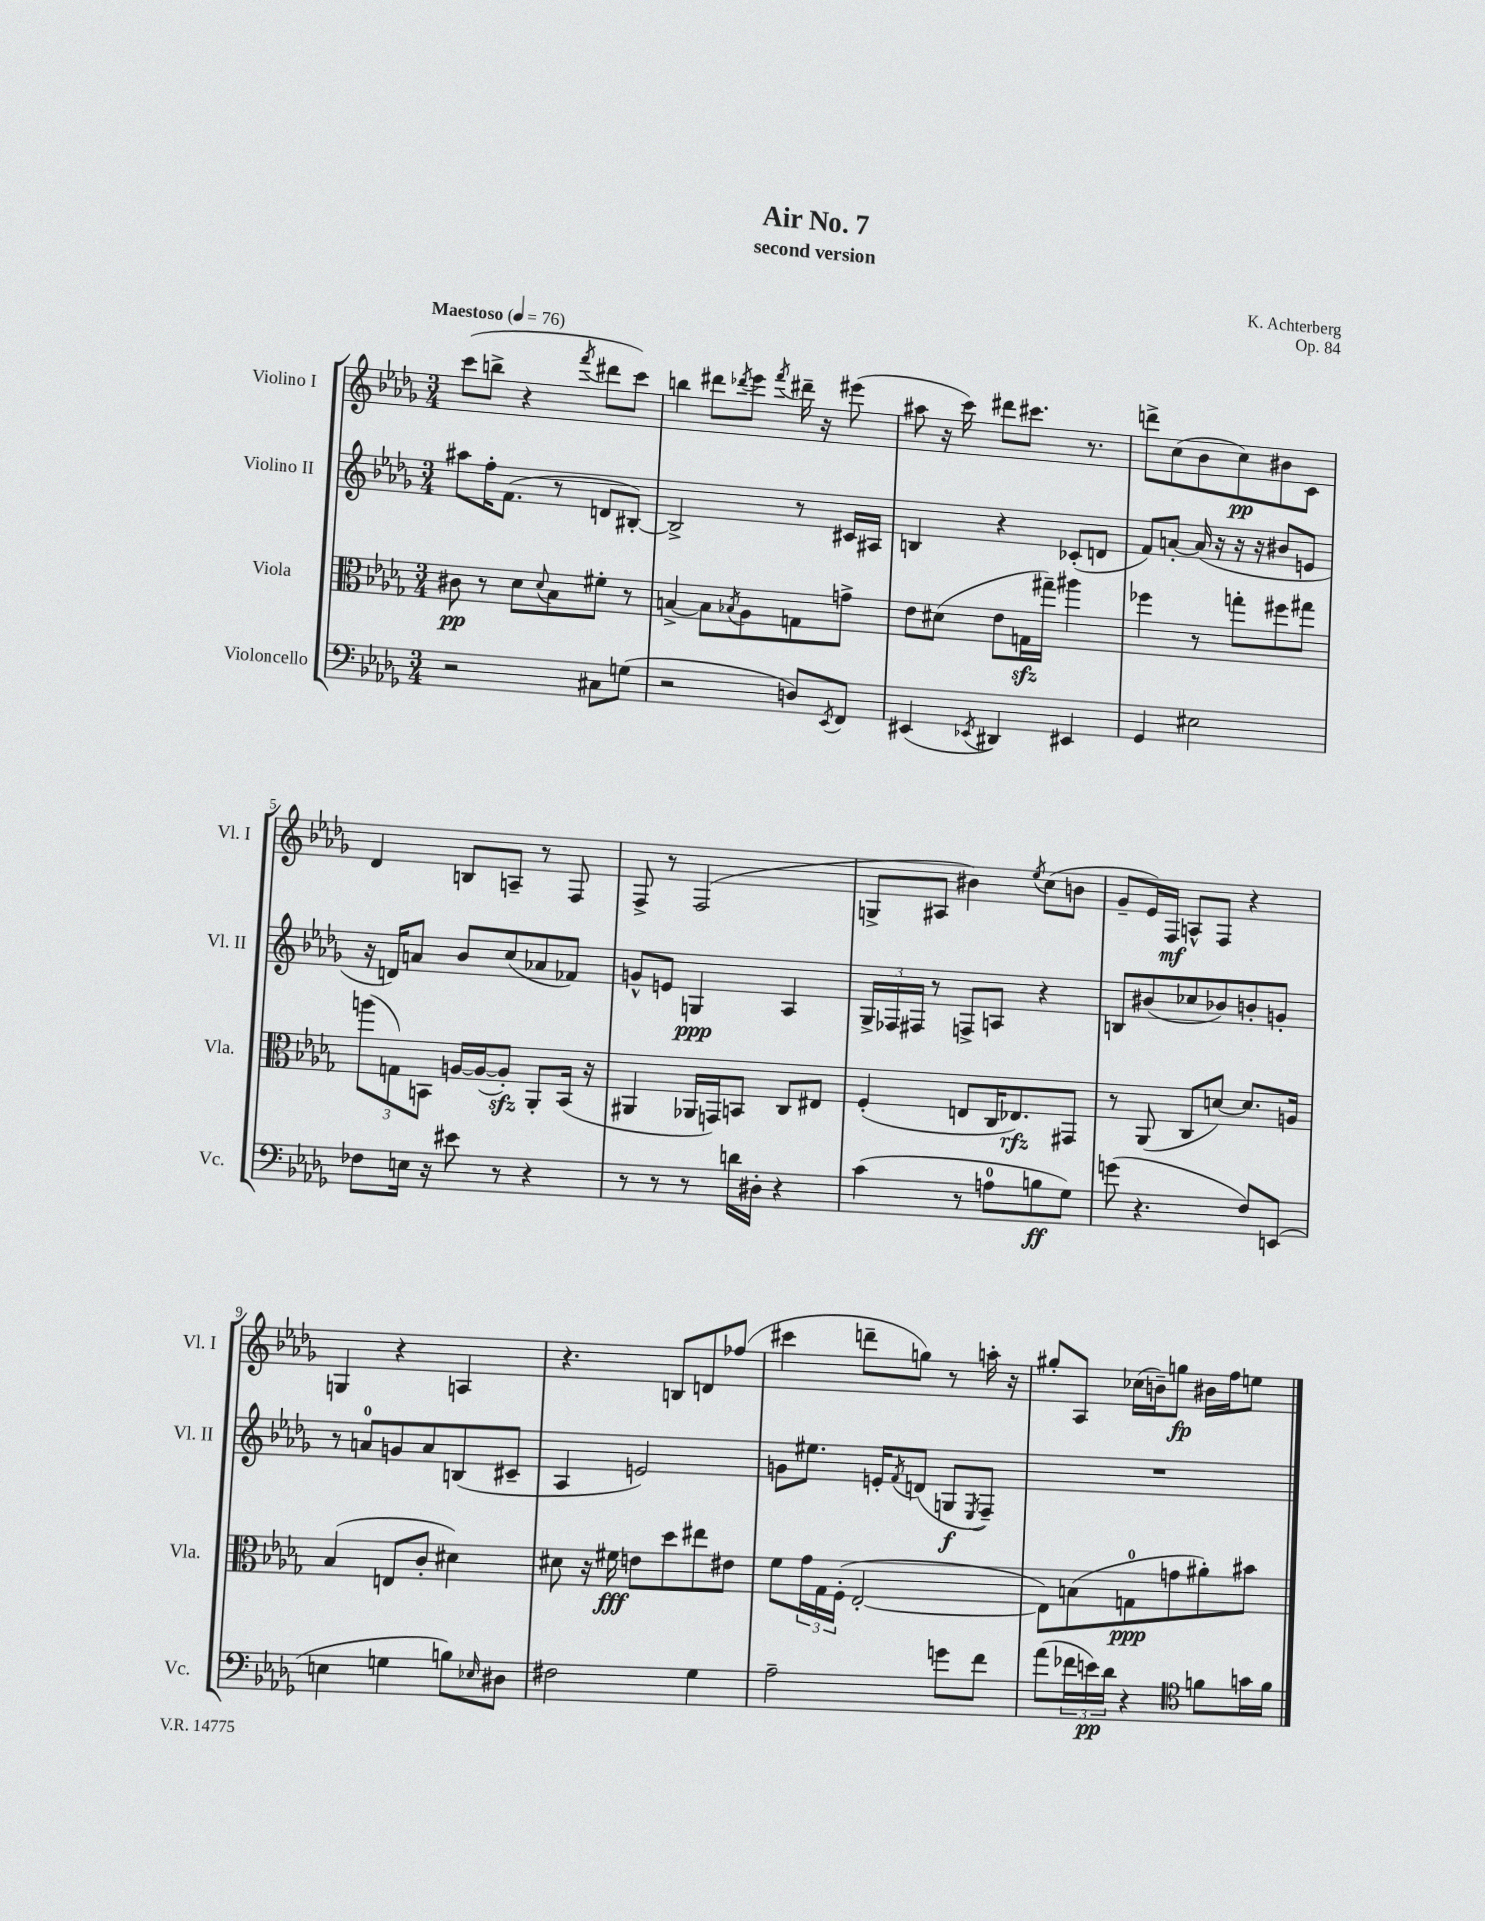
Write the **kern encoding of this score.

**kern	**kern	**kern	**kern
*staff4	*staff3	*staff2	*staff1
*clefF4	*clefC3	*clefG2	*clefG2
*k[b-e-a-d-g-]	*k[b-e-a-d-g-]	*k[b-e-a-d-g-]	*k[b-e-a-d-g-]
*M3/4	*M3/4	*M3/4	*M3/4
*MM76	*MM76	*MM76	*MM76
2r	8c#	8aa#	(8ccc
.	8r	16ff'	8bb^
.	.	(8.f	.
.	8d-	.	4r
.	8qqd-	.	.
.	8B-	8r	.
.	.	.	8qfff
8C#	8f#'	8d	8ddd#
(8G	8r	[8B#')	8ccc)
=	=	=	=
2r	[4B^	2B#^]	4bb
.	8B]	.	8ddd#
.	8qB-	.	8qddd-
.	8A-	.	8eee-
.	.	.	8qfff
8D)	8G	8r	16ddd#~
.	.	.	16r
8qEE-	.	.	.
8FF	8g^	16c#	(8eee#
.	.	16A#	.
=	=	=	=
(4EE#	8e-	4B	8aa#
.	(8d#	.	16r
.	.	.	16ccc)
8qEE-	.	.	.
4DD#)	8e-	4r	8ddd#
.	16G	.	8.ccc#
.	16gg#~)	.	.
4EE#	4aa#	(8c-'	.
.	.	.	8.r
.	.	8d	.
=	=	=	=
4GG-	4ff-	8f)	8ddd^
.	.	[8a'	(8cc
2E#	8r	(16a]	8b-
.	.	16r	.
.	8gg'	16r	8cc)
.	.	16r	.
.	8ff#	8b#	8b#
.	8gg#	8e	8c
=	=	=	=
8F-	(12aa	16r	4d-
.	.	16d)	.
.	12G)	.	.
16E	.	8a	.
.	12BB	.	.
16r	.	.	.
8e#	[16A	8b-	8B
.	(16A_	.	.
8r	8A'])	(8cc	8A~
4r	8AA-'	8a-	8r
.	(16BB	8f-)	8F
.	16r	.	.
=	=	=	=
8r	4AA#	8g^^	8F^
8r	.	8e	8r
8r	16AA-	4G	(2F
.	16GG)	.	.
16d	8BB	.	.
16D#'	.	.	.
4r	8C	4A-	.
.	8E#	.	.
=	=	=	=
(4c	(4F'	24G-^	8G^
.	.	24F-	.
.	.	24F#	.
.	.	8r	8A#
8r	8E	8F^	4b#)
8A	16C	8A	.
.	8.E-)	.	.
.	.	.	8qee-
8B	.	4r	(8cc
8G-)	8GG#	.	8b
=	=	=	=
(8g	8r	8B	8g-~
4.r	(8AA-	(8b#	16e-)
.	.	.	16F
.	8C	8cc-	8A^^
.	[8d)	8b-)	8F
8F)	8.d]	8b'	4r
(8EE	.	8g'	.
.	16A	.	.
=	=	=	=
4E	(4B-	8r	4G
.	.	8a	.
4G	8E	8g	4r
.	8c'	8a	.
8B)	4d#)	(8B	4A
16qqE-	.	.	.
8D#	.	8c#~	.
=	=	=	=
2F#	8d#	4A-	4.r
.	16r	.	.
.	16f#	.	.
.	8e	2e)	.
.	8dd-	.	8B
4G-	8ee#	.	8d
.	8e#	.	(8ff-
=	=	=	=
2A-~	8f	8g	4ccc#
.	24g-	8.ee#	.
.	24G-	.	.
.	(24F'	.	.
.	[2E-'	.	8ddd~
.	.	16e'	.
.	.	8qf	.
.	.	(8d	8gg)
8g	.	8G	8r
.	.	8qE-	.
8f	.	8F~)	16aa'
.	.	.	16r
=	=	=	=
(8a-	8E-])	2.r	8gg#'
24f-	(8B	.	8A-
24e)	.	.	.
24d-	.	.	.
4r	8G	.	(16cc-
.	.	.	16b~)
.	8g	.	8gg
*clefC4	*	*	*
8f	8a#')	.	16b#
.	.	.	16ff
16g	8b#	.	8ee
16f	.	.	.
==	==	==	==
*-	*-	*-	*-
